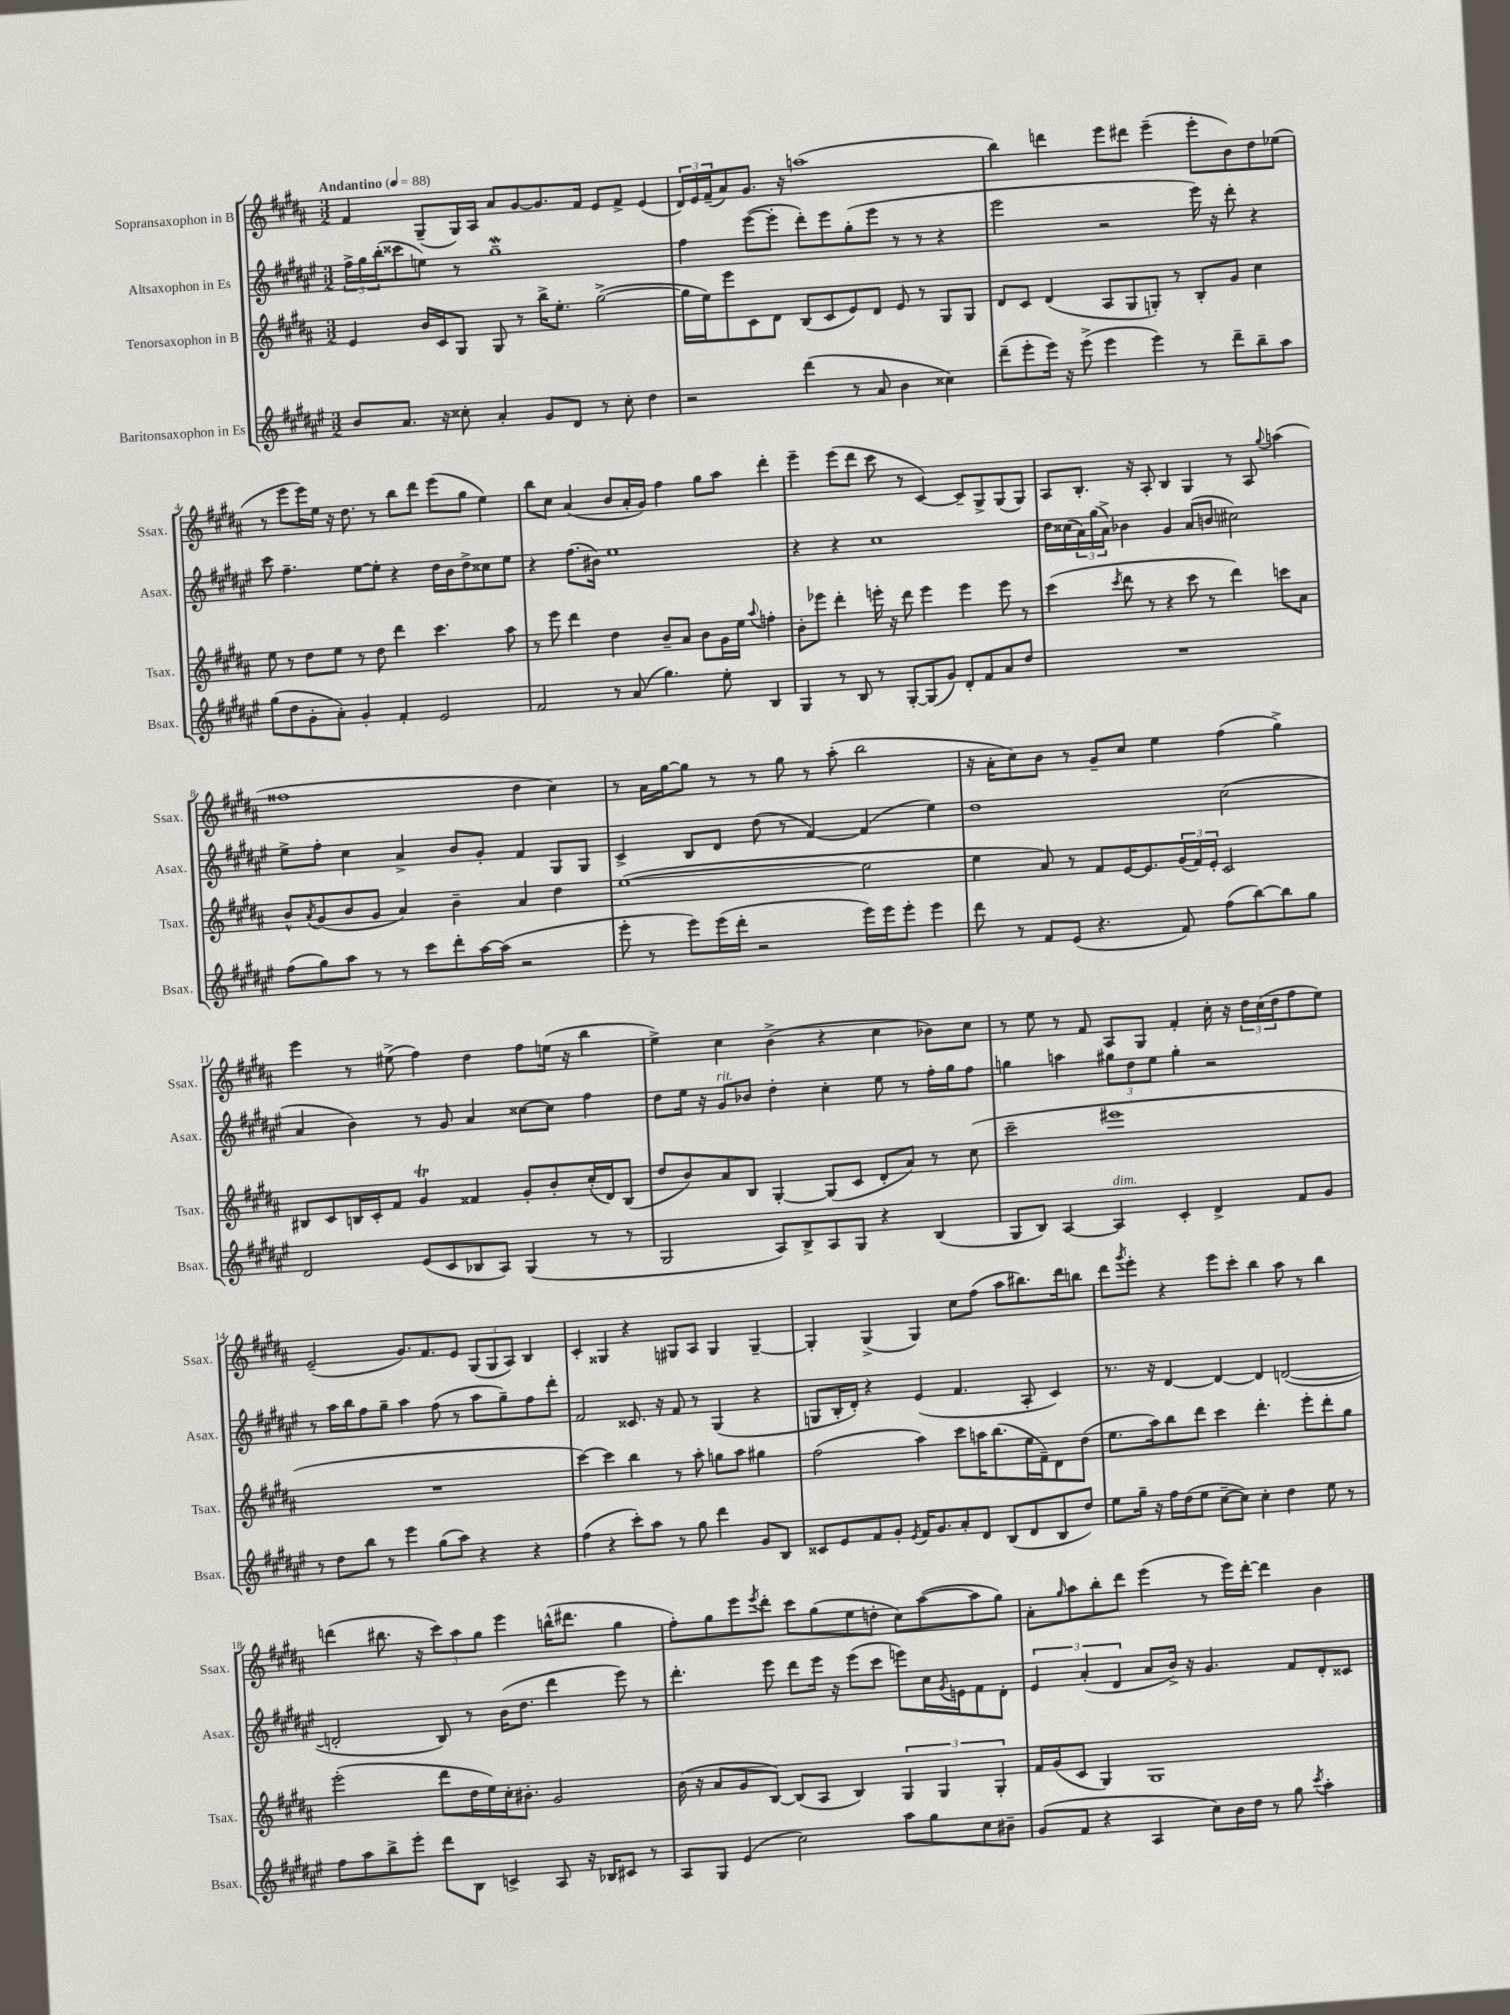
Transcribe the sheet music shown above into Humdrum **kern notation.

**kern	**kern	**kern	**kern
*staff4	*staff3	*staff2	*staff1
*clefG2	*clefG2	*clefG2	*clefG2
*k[f#c#g#d#a#e#]	*k[f#c#g#d#a#]	*k[f#c#g#d#a#e#]	*k[f#c#g#d#a#]
*M3/2	*M3/2	*M3/2	*M3/2
*MM88	*MM88	*MM88	*MM88
8b/L	4e/	24ff#^\LL	4f#/
.	.	24gg#\	.
.	.	(24bb'\J	.
8.a#/J	.	8ccc##\	.
.	16b/LL	8ee\J)	(8G#~/L
16r	16c#/J	.	.
8cc##'\	8G#/J	8r	16G#/L)
.	.	.	16A#/JJ
4a#'/	8G#/	1gg#~	8a#/L
.	8r	.	[8g#/
8g#/L	16bb^\LK	.	8.g#/]
.	8.ee'\J	.	.
8d#/J	.	.	.
.	.	.	16f#/Jk
8r	([2gg#^\	.	8e/L
8cc##'\	.	.	8f#^/J
4dd#\	.	.	(4e/
=	=	=	=
2r	16gg#\]LL	4ff#\	24d#/LL)
.	.	.	24e/
.	16ee\J)	.	.
.	.	.	(24f#~/J
.	8eee\	.	8a#/)
.	8c#\	([8eee#\L	8.g#/J
.	8d#\J	8eee#'\]J	.
.	.	.	16r
(4ddd#\	(8B/L	8ddd#'\L)	(1aa
.	8c#/	8eee#\	.
8r	8e/)	(8gg#'\	.
8a#/	8d#/J	8eee#\J	.
4b\	8e/	8r	.
.	8r	8r	.
4cc##\)	8G#/L	4r	.
.	8G#/J	.	.
=	=	=	=
(8ddd#~\L	8d#/L	2eee#\	4bb\)
8eee#'\	8c#/J	.	.
16eee#\Jk)	(4d#/	.	4ddd\
16r	.	.	.
(8eee#^\	.	.	.
4eee#\	8A#/L	2r	8eee\L
.	8G#/	.	8ddd#\J
4eee#\)	8G'/J)	.	(4eee~\
.	8r	.	.
8r	8B'/L	16eee#\)	8eee'\L
.	.	16r	.
8ddd#~\L	8g#/J	8ddd#'\	8b\)
8bb~\	4cc#\	4r	8dd#\
8aa#\J	.	.	(8ee-\J
=	=	=	=
(8gg#\L	8ee\	8ccc#\	8r
8dd#\	8r	4.ff#~\	8eee\L
8g#'\	8dd#\L	.	16eee\L)
.	.	.	16ee\JJ
8a#'\J)	8ee\J	.	16r
.	.	.	8.dd#\
4g#'/	8r	[8ee#\L	.
.	8dd#\	8ee#'\]J	8r
4f#'/	4ddd#\	4r	8bb\L
.	.	.	8ddd#\J
2e#/	4.ccc#\	16dd#\LL	(8eee\L
.	.	16b\J	.
.	.	8dd#^\	8gg#\J
.	.	8cc##\	4ee\)
.	8aa#\	8ee#\J	.
=	=	=	=
2f#/	8r	4r	8bb\L
.	8eee\	.	8cc#\J
.	4ddd#\	(8.ff#\L	(4a#/
.	.	16b#\Jk)	.
8r	4dd#\	1ee#	8b/L
(8a#/	.	.	16a#'/L
.	.	.	16g#/JJ)
4.gg#\)	8b~/L	.	4ff#\
.	8a#/J	.	.
.	8b\L	.	8gg#\L
8ee#'\	16g#\L	.	8aa#\J
.	16ee\JJ	.	.
.	8qqaa#/	.	.
4B/	4ff'\	.	4ddd#'\
=	=	=	=
4G#/	8b'\L	4r	4eee~\
.	8eee-\J	.	.
8r	4ddd#'\	4r	(8eee\L
8B/	.	.	8ddd#\J
8r	16eee'\	1cc#	8ccc#\
.	16r	.	.
[8G#'/L	8ddd#\	.	8r
(8G#/]	4eee\	.	[4c#/)
8g#/J)	.	.	.
8d#'/L	4eee\	.	8c#~/]L
8f#/	.	.	8G#^/
8a#/	8eee\	.	(8G#/
8dd#/J	8r	.	8G#/J)
=	=	=	=
1.r	(4ccc#\	16dd#\LL	8A#/L
.	.	(16cc##\	.
.	.	24a#\)	8.B'/J
.	.	(24gg#\	.
.	.	24a#^\JJ)	.
.	8qccc#/	.	.
.	8ddd#\	4b-\	.
.	.	.	16r
.	8r	.	8A#'/
.	4r	4g#/	4B/
.	8ccc#\	(8a#/L	4G#/
.	8r	8b/J	.
.	4ddd#\)	2cc#\)	8r
.	.	.	8A#/
.	.	.	8qqgg#/
.	8ccc\L	.	(4aa\
.	8a#\J	.	.
=	=	=	=
(8ff#\L	8b^^/L	8ee#^\L	1ff##
.	8qa#/	.	.
8gg#\)	(8g#/	8ff#'\J	.
8aa#\J	8b/	4cc#\	.
8r	8g#/J	.	.
8r	4a#/)	4a#^/	.
8ccc#\L	.	.	.
8ddd#'\	4b~\	8b/L	.
[16aa#\L	.	8g#'/J	.
(16aa#\]JJ	.	.	.
2r	4a#/	4f#/	4dd#\
.	4dd#\	8G#/L	4cc#\)
.	.	8G#/J	.
=	=	=	=
8eee#'\	([1ee	4c#^/	8r
8r	.	.	16a#\LL
.	.	.	[16gg#\J
8eee#\L)	.	8B/L	8gg#\]J
(16eee#\L	.	8d#/J	8r
16ddd#'\JJ	.	.	.
2r	.	(8dd#\	8r
.	.	8r	8gg#\
.	.	[4f#/)	8r
.	.	.	(8aa#'\
16eee#\LL)	2ee\]	(4f#/]	2bb\
16eee#\J	.	.	.
8eee#'\J	.	.	.
4eee#\	.	4ee#\)	.
=	=	=	=
8ddd#\	4ee\	1dd#	16r
.	.	.	16a#'\LK
8r	.	.	8cc#\)
8f#/L	8a#/)	.	8b\J
(8e#/J	8r	.	8r
4.r	8f#/L	.	8g#~/L
.	[16e/K	.	8cc#/J
.	8.e/]	.	.
.	.	.	4ee\
8f#/)	(24g#/L	.	.
.	24f#/)	.	.
.	24e'/JJ	.	.
(8ff#\L	2c#/	(2cc#\	(4ff#\
[8bb\)	.	.	.
8bb\]	.	.	4gg#^\)
8gg#\J	.	.	.
=	=	=	=
2d#/	8B#/L	4a#/	4eee\
.	8c#/	.	.
.	16B/L	4b\)	8r
.	16c#'/J	.	.
.	8f#/J	.	(8ee#^\
(8e#/L	4g#/	8r	4ff#\)
8c#/	.	8g#/	.
8B-/	4f##/	4a#/	4dd#\
8A#/J)	.	.	.
(4G#/	8g#'/L	[8cc##\L	8ff#\L
.	8b'/	8cc##\]J	(16ee\Jk
.	.	.	16r
8r	(16cc#'/L	4ff#\	4bb\
.	16d#/J)	.	.
8r	(8B/J	.	.
=	=	=	=
2G#/	8dd#/L	8dd#\L	4ee^\)
.	8b/)	16ee#\Jk	.
.	.	16r	.
.	8a#/	8g#/L	4cc#\
.	8B/J	8b-/J	.
8A#/L)	[4G#'/	4dd#'\	(4b^\
8B^/	.	.	.
8A#/	(8G#/]L	4cc#'\	4r
8G#/J	8c#/J	.	.
4r	8d#'/L	8ee#\	4cc#\
.	8a#/J)	8r	.
(4B/	8r	16ff#'\LL	8b-\L)
.	.	16gg#\J	.
.	(8cc#\	8ff#\J	8cc#\J
=	=	=	=
8G#/L	2ccc#~\	4gg\	8r
8B/J)	.	.	8ee\
[4A#/	.	4aa\	8r
.	.	.	8f#/
4A#/]	1eee#	12gg#\L	8A#/L
.	.	12dd#\	.
.	.	.	8G#/J
.	.	12ee#\J	.
4c#'/	.	4gg#'\	4f#'/
4d#^/	.	2r	16cc#'\
.	.	.	16r
.	.	.	24dd#\LL
.	.	.	(24cc#\
.	.	.	24dd#\J
8f#/L	.	.	8ff#\
8g#/J	.	.	8ee\J)
=	=	=	=
8r	1.r	8r	(2e~/
8dd#\L	.	16aa#\LL	.
.	.	16bb\J	.
8bb\J	.	8ff#\	.
8r	.	8gg#~\J	.
4eee#\	.	4aa#\	8.g#/L)
.	.	.	8.f#/
(8gg#\L	.	(8ff#\	.
8aa#\J)	.	8r	8e/J
4r	.	8aa#\L	(12G#/L
.	.	.	12G#/
.	.	8gg#~\)	.
.	.	.	12A#/J)
4r	.	8ff#\	4B/
.	.	8ddd#'\J	.
=	=	=	=
(4ff#\	[4ccc#\)	2f#/	4c#'/
4r	4ccc#\]	.	4G##/
8ccc#'\L)	4bb\	8.c##/	4r
8aa#\J	.	.	.
.	.	16r	.
8r	8r	8f#/	8G#/L
8gg#\	8aa#'\	8r	8A#/J
4ddd#\	8gg\L	(4G#/	4G#/
.	8aa#\J	.	.
8g#/L	4gg#\	4r	[4G#~/
8B/J	.	.	.
=	=	=	=
8c##/L	(2ff#\	8G/L	4G#'/]
8e#/	.	16B'/L	.
.	.	16d#'/JJ)	.
8f#/	.	4r	(4G#^/
8g#'/J	.	.	.
8qe#/	.	.	.
16f#/LK	4aa#\)	(4e#/	4G#/)
8.g#/	.	.	.
8a#'/	8ccc#\L	4.f#/	8cc#\L
8d#/J	16aa\K	.	(8ff#\J
.	(8.bb\	.	.
(8B/L	.	.	8aa#\L
8d#/	16ee\L	8A#'/	8.bb#\)
.	16f#~\J)	.	.
8B/	8d#\	4c#/)	.
.	.	.	16ddd#\k
8dd#/J)	(8dd#\J	.	8bb\J
=	=	=	=
8ee#\L	8.ee\L	8.r	8ddd#\L
.	.	.	8qggg#/
16gg#~\Jk	.	.	8eee'\J
16r	16aa#\k)	16r	.
16ff#\LL	8bb\	[4d#/	4r
(16dd#\J	.	.	.
8ee#\J	8ddd#\J	.	.
[8cc#~\L	4ccc#\	4d#/_	8eee\L
8cc#\]J)	.	.	8ccc#'\J
4cc#'\	4.ddd#'\	4d#/]	4bb\
4dd#\	.	([2d/	8aa#\
.	8eee'\L	.	8r
8ee#\	8ddd#'\	.	4bb\
8r	8gg#\J	.	.
=	=	=	=
8ff#\L	(2eee'\	2d'/]	(4ddd\
8aa#\	.	.	.
8bb^\	.	.	8.bb#\
8eee#'\J	.	.	.
.	.	.	16r
8ddd#\L	8ddd#\L	8B/)	12ccc#\L)
.	.	.	12aa#\
8B\J	16dd#\L	8r	.
.	.	.	12gg#\J
.	16ee\)	.	.
4c^/	16cc#'\J	(16b\LK	4eee\
.	8.b#'\J	8.dd#\J	.
8A#/	2g#/	4ddd#\	(16bb^^\LK
.	.	.	8.ddd#\J
16r	.	.	.
16B-/LK	.	.	.
8c#/J	.	8eee#\)	4gg#\
8r	.	8r	.
=	=	=	=
8A#/L	(16b\	4.ddd#'\	8ff#'\L)
.	16r	.	.
8G#/J	8a#/L	.	8gg#\
(4e#/	8g#/	.	8eee\
.	.	.	8qeee/
.	[8B/J)	8eee#\	8ddd#'\J
2cc#\)	(8B/]L	8ddd#\L	8ccc#\L
.	8A#/J	16eee#\Jk	(8gg#\
.	.	16r	.
.	4B/)	(8eee#\L	8ee\
.	.	8ccc#\J	8dd'\J
8aa#\L	6G#/	8eee\L)	8cc#\L)
8gg#\	.	16cc#\L	([8aa#\
.	6G#/	.	.
.	.	8qg#/	.
.	.	16e\J	.
8cc#\	.	8f#\	8aa#\]
.	6G#'/	.	.
8b#~\J	.	8d#'\J	8gg#\J)
=	=	=	=
(8g#/L	16f#/LL	6e#/	8a#'\L
.	(16g#/J	.	.
.	.	.	16qqgg#/
8f#/J	8c#/J	.	8aa#\
.	.	(6a#'/	.
4r	4G#/)	.	8bb'\
.	.	6d#/	.
.	.	.	8ddd#\J
4A#/	1G#	8a#/L	(4eee\
.	.	16b^/Jk)	.
.	.	16r	.
8cc#\L)	.	4.g#/	8r
16b\L	.	.	16eee\LL)
16dd#\JJ	.	.	[16ddd#'\JJ
8r	.	.	4ddd#\]
8gg#\	.	8f#/L	.
8qccc#/	.	.	.
4aa#'\	.	8d#'/	4b\
.	.	8c##/J	.
==	==	==	==
*-	*-	*-	*-
